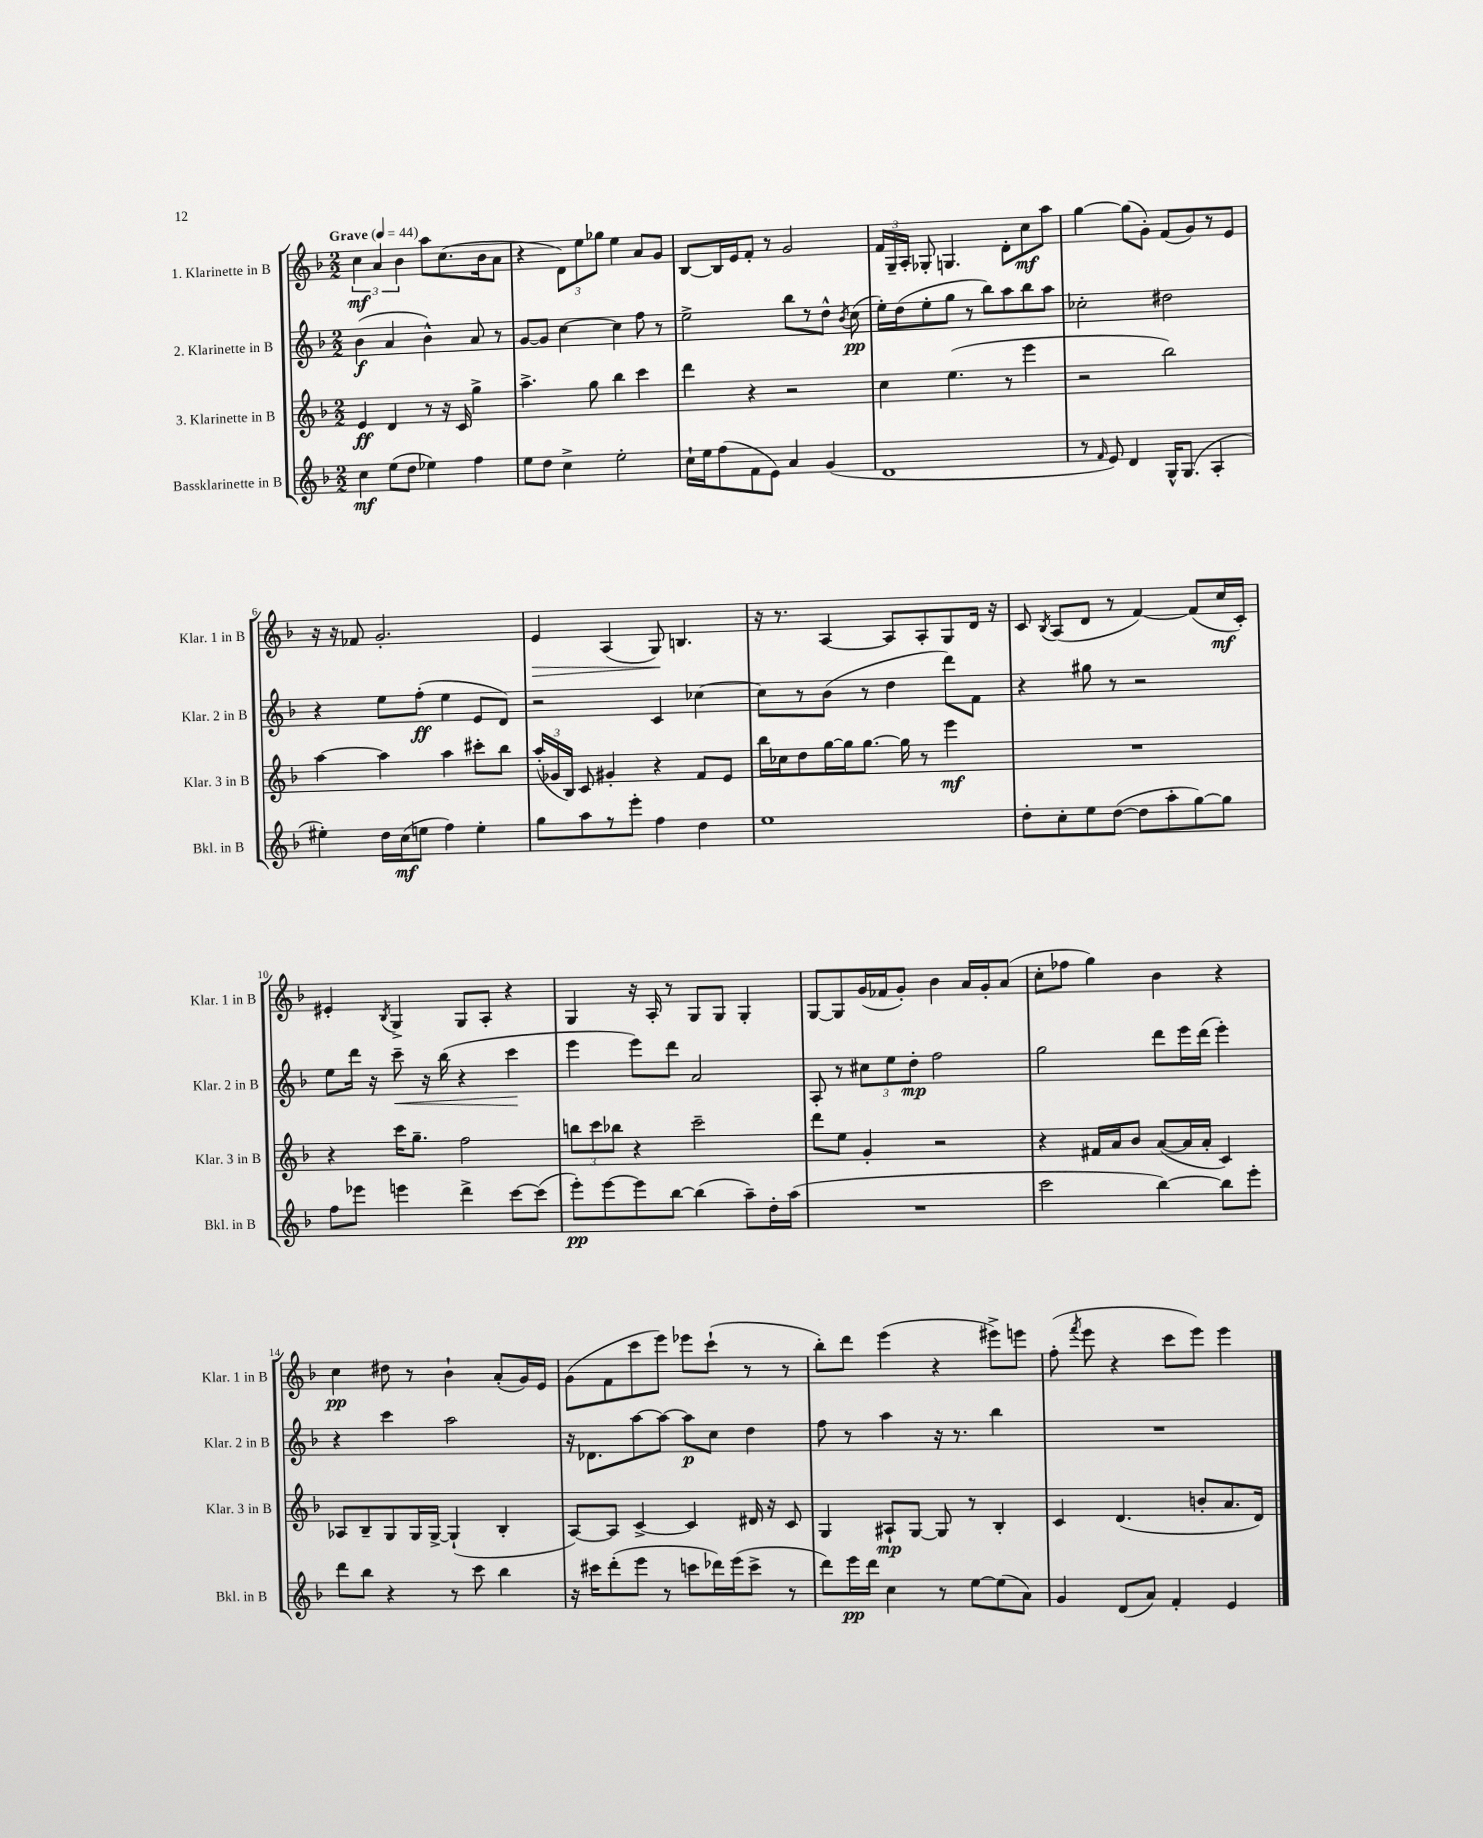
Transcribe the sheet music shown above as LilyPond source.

<<
\new StaffGroup <<
\new Staff = "s0" \with { instrumentName = "1. Klarinette in B" shortInstrumentName = "Klar. 1 in B" } {
    \clef treble \key f \major \numericTimeSignature \time 2/2 \tempo "Grave" 4 = 44
    \autoBeamOff \tuplet 3/2 { c''4\mf a'4 bes'4 } a''8[ c''8.( bes'16 a'8] |
    r4 \tuplet 3/2 { d'8[) e''8 ges''8] } e''4 a'8[ g'8] |
    bes8[~ bes16 e'16 f'8]-. r8 g'2 |
    \tuplet 3/2 { f'16[ g16-- a16]-. } ges8-. g4. d'8[-. c''8\mf a''8] |
    g''4~ g''8[( g'8]-.) f'8[( g'8) r8 e'8] |
    r16 r16 fes'8 g'2.-. |
    e'4\> a4( g8\!) b4. |
    r16 r8. a4~ a8[ a8-. g8 d'16] r16 |
    c'8 \acciaccatura { bes8 } a8[( d'8] r8 f'4~) f'8[( c''16\mf c'16]-.) |
    eis'4-. \acciaccatura { bes8 } g4-> g8[ a8]-. r4 |
    g4 r16 a16-. r8 g8[ g8] g4-. |
    g8[~ g8 g'16( fes'16 g'8]-.) bes'4 a'16[ g'16-. a'8]( |
    c''8[-. fes''8] g''4) bes'4 r4 |
    c''4\pp dis''8 r8 bes'4-! a'8[-.( g'16) e'16] |
    g'8[( f'8 c'''8 e'''8]) ees'''8[ c'''8]-!( r8 r8 |
    bes''8[-.) d'''8] e'''4( r4 eis'''8[->) e'''8] |
    f''8-.( \acciaccatura { f'''8 } e'''8 r4 c'''8[ e'''8]) e'''4 \bar "|." |
}
\new Staff = "s1" \with { instrumentName = "2. Klarinette in B" shortInstrumentName = "Klar. 2 in B" } {
    \clef treble \key f \major \numericTimeSignature \time 2/2
    \autoBeamOff bes'4\f( a'4 bes'4-^) a'8 r8 |
    g'8[~ g'8] c''4~ c''4 f''8 r8 |
    e''2-> bes''8[ r8 d''8]-^ \acciaccatura { bes'8 } c''8\pp( |
    e''16[-.) d''16( e''8-. g''8] r8 bes''8[) a''8 bes''8 a''8] |
    ces''2-. dis''2 |
    r4 e''8[ f''8]-.\ff( e''4 e'8[ d'8]) |
    r2 c'4 ces''4~ |
    ces''8[ r8 bes'8]( r8 d''4 d'''8[) f'8] |
    r4 gis''8 r8 r2 |
    e''8[ d'''16] r16 c'''8--\< r16 bes''16( r4 c'''4\! |
    e'''4 e'''8[) d'''8] a'2 |
    a8-. r8 \tuplet 3/2 { cis''8[ e''8 d''8]-.\mp } f''2 |
    g''2 d'''8[ e'''16 d'''16]( e'''4-.) |
    r4 c'''4 a''2 |
    r16 des'8.[ a''8~ a''8]~ a''8[\p c''8] d''4 |
    f''8 r8 a''4 r16 r8. bes''4 |
    R1 \bar "|." |
}
\new Staff = "s2" \with { instrumentName = "3. Klarinette in B" shortInstrumentName = "Klar. 3 in B" } {
    \clef treble \key f \major \numericTimeSignature \time 2/2
    \autoBeamOff e'4\ff d'4 r8 r16 c'16 g''4-> |
    a''4.-> g''8 bes''4 c'''4 |
    d'''4 r4 r2 |
    c''4 e''4.( r8 e'''4 |
    r2 bes''2) |
    a''4~ a''4 a''4 cis'''8[-. bes''8] |
    \tuplet 3/2 { a''16[-.( ges'16 bes16]) } c'8 gis'4-. r4 f'8[ e'8] |
    bes''16[ ces''16 d''8 g''16~ g''16 g''8.]~ g''16 r8 e'''4\mf |
    R1 |
    r4 c'''16[ g''8.]-- f''2 |
    \tuplet 3/2 { b''8[ c'''8 bes''8] } r4 c'''2-- |
    d'''8[ e''8] g'4-. r2 |
    r4 fis'16[ a'16 bes'8] a'8[~( a'16 a'16]-. c'4) |
    aes8[ bes8-- g8 g16 g16]~-> g4-!( bes4-. |
    a8[~) a8] c'4~-> c'4 dis'16 r16 c'8 |
    g4 ais8[-!\mp g8]~ g8 r8 bes4-. |
    c'4 d'4.( b'8[-. a'8. d'16]) \bar "|." |
}
\new Staff = "s3" \with { instrumentName = "Bassklarinette in B" shortInstrumentName = "Bkl. in B" } {
    \clef treble \key f \major \numericTimeSignature \time 2/2
    \autoBeamOff c''4\mf e''8[( d''8] ees''4) f''4 |
    e''8[ d''8] c''4-> e''2-. |
    c''16[-! e''16 f''8( f'8 e'8]) a'4 g'4( |
    d'1 |
    r8 \grace { f'16 } e'8) d'4 g16[-^ g8.]( a4-. |
    eis''4-.) d''16[ c''16\mf( e''8] f''4) e''4-. |
    g''8[ a''8 r8 e'''8]-. f''4 d''4 |
    e''1 |
    d''8[-. c''8-. e''8 d''8]~( d''8[ a''8-. g''8~) g''8] |
    f''8[ ees'''8] e'''4 d'''4-> c'''8[~ c'''8]( |
    e'''8[-.\pp) e'''8~ e'''8 bes''8]~ bes''4( a''8[--) d''16-. a''16]( |
    R1 |
    c'''2 bes''4~) bes''8[ e'''8]-. |
    d'''8[ bes''8] r4 r8 c'''8 bes''4 |
    r16 cis'''16[ d'''8-.( e'''8] r8 c'''8[ des'''16) e'''16( c'''8]-> r8 |
    d'''8[) e'''16\pp d'''16] c''4 r8 e''8[~ e''8( a'8]) |
    g'4 d'8[( a'8]) f'4-. e'4 \bar "|." |
}
>>
>>
